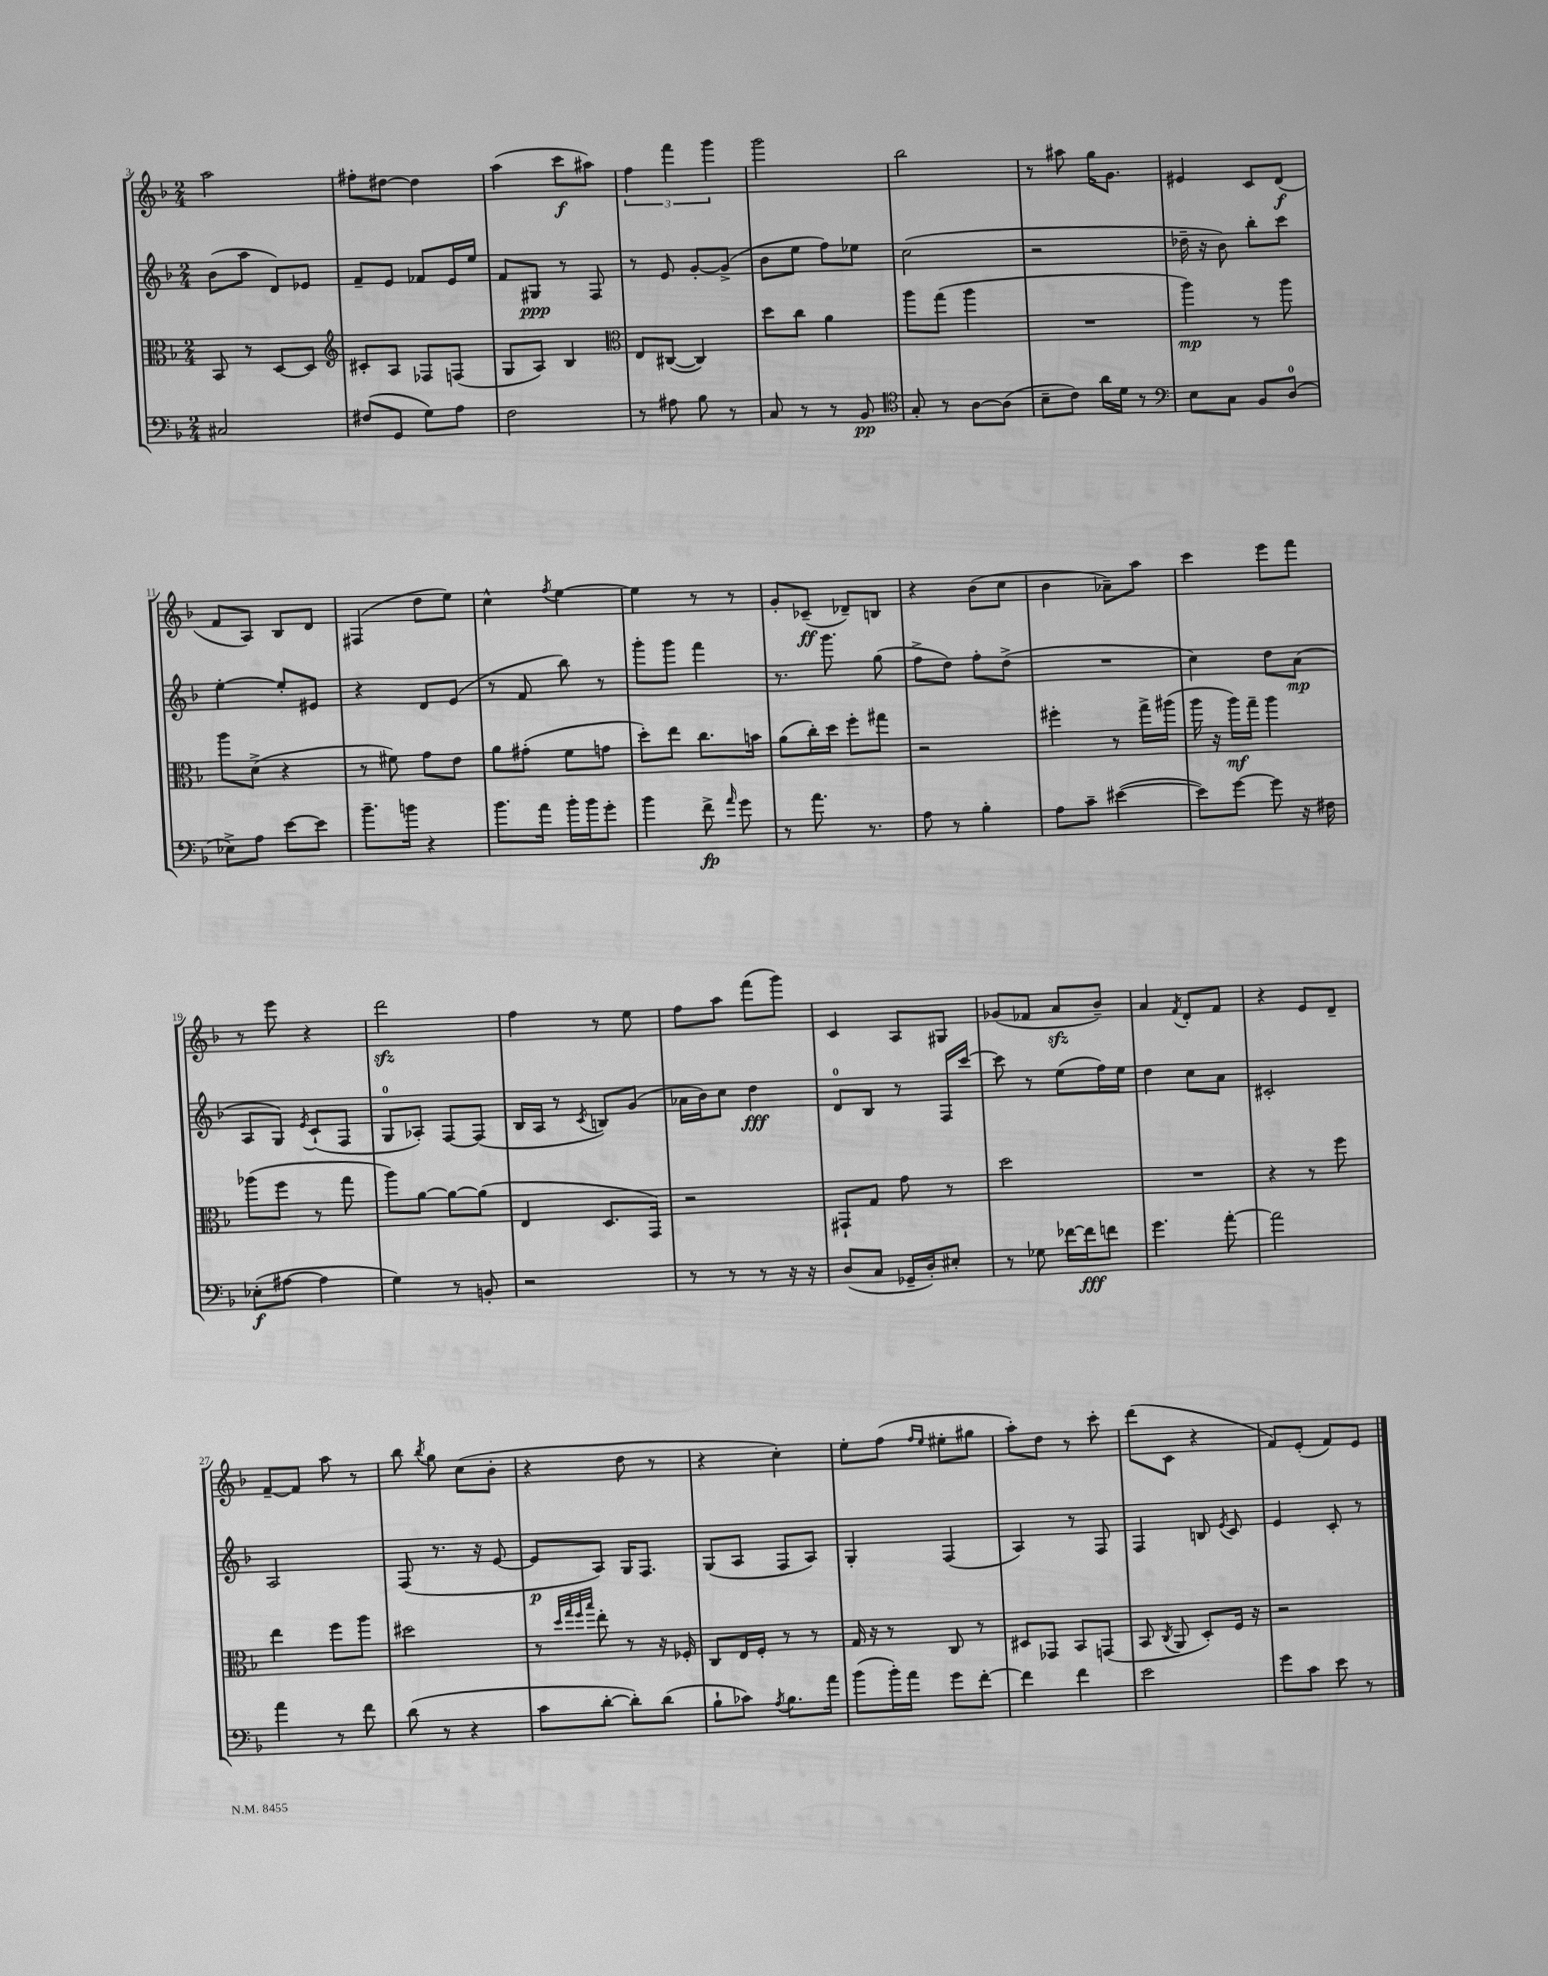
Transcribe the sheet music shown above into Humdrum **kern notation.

**kern	**kern	**kern	**kern
*staff4	*staff3	*staff2	*staff1
*clefF4	*clefC3	*clefG2	*clefG2
*k[b-]	*k[b-]	*k[b-]	*k[b-]
*M2/4	*M2/4	*M2/4	*M2/4
2C#/	8BB-/	(8b-\L	2aa\
.	8r	8aa\J	.
.	[8D/L	8d/L)	.
.	8D/]J	8e-/J	.
=	=	=	=
*	*clefG2	*	*
(8F#/L	8c#'/L	8f~/L	8ff#'\L
8GG/J	8A/J	8e/J	[8dd#\J
8G\L)	8F-/L	8f-/L	4dd#\]
8A\J	(8F/J	16e/L	.
.	.	16ee/JJ	.
=	=	=	=
2F\	8G/L	8f/L	(4aa\
.	8A/J)	8G#/J	.
.	4B-/	8r	8ccc\L
.	.	8F/	8aa#\J)
=	=	=	=
*	*clefC3	*	*
8r	8E/L	8r	6ff\
8A#\	([8C#/J	8e/	.
.	.	.	6fff\
8B-\	4C#/])	[8g'/L	.
.	.	.	6ggg\
8r	.	(8g^/]J	.
=	=	=	=
8C/	8dd\L	8b-\L	2ggg\
8r	8cc\J	8ee\J	.
8r	4a\	8ff\L)	.
8BB-/	.	8ee-\J	.
=	=	=	=
*clefC4	*	*	*
8G'/	8aa\L	(2cc\	2bb-\
8r	(8gg\J	.	.
[8A\L	4aa\	.	.
(8A\]J	.	.	.
=	=	=	=
8B-~\L	2r	2r	8r
8c\J)	.	.	8aa#\
16a\LL	.	.	16gg\LK
16d\JJ	.	.	8.g\J
8r	.	.	.
=	=	=	=
*clefF4	*	*	*
8E\L	4aa\)	16dd-~\	4e#/
.	.	16r	.
8C\J	.	8b-\)	.
8BB-/L	8r	8bb-'\L	8c/L
(8D/J	8aa\	8ccc\J	(8d/J
=	=	=	=
8E-^\L)	8aa\L	[4ee'\	8f/L
8A\J	(8d^\J	.	8A/J)
[8e\L	4r	8ee'/]L	8B-/L
8e\]J	.	8e#/J	8d/J
=	=	=	=
8.b-~\L	8r	4r	(4F#/
.	8f#\)	.	.
16b\Jk	.	.	.
4r	8g\L	8d/L	8dd\L
.	8e\J	(8e/J	8ee\J)
=	=	=	=
8.b-\L	8a\L	8r	4cc^^\
.	(8g#'\J	8f/	.
16a\Jk	.	.	.
.	.	.	8qff/
16b-'\LL	8f\L	8bb-\)	[4ee\
16b-\J	.	.	.
8g'\J	8g\J	8r	.
=	=	=	=
4b-\	8dd'\L)	8ggg'\L	4ee\]
.	8ee\J	8ggg\J	.
8f^\	8.cc\L	4fff\	8r
16qqa/	.	.	.
8g\	.	.	8r
.	16b\Jk	.	.
=	=	=	=
8r	(8a\L	8.r	8g'/L
8.a\	16cc'\L)	.	(8c-~/J
.	16dd\JJ	8.ggg\	.
.	8ff'\L	.	8d-~/L)
8.r	.	.	.
.	8gg#\J	(8gg\	8B/J
=	=	=	=
8A\	2r	8ff^\L	4r
8r	.	8dd\J)	.
4B-'\	.	8ff'\L	(8b-\L
.	.	(8dd^\J	8cc\J
=	=	=	=
8A\L	4ff#'\	2r	4b-\
8c~\J	.	.	.
([4e#\	8r	.	8a-~\L)
.	16gg^\LL	.	8aa\J
.	(16aa#\JJ	.	.
=	=	=	=
8e#\]L)	16aa\	4cc\)	4ccc\
.	16r	.	.
[8g\J	16aa\LL)	.	.
.	16gg~\JJ	.	.
8g\]	4aa\	8dd\L	8eee\L
16r	.	(8a\J	8fff\J
16F#\	.	.	.
=	=	=	=
(8E-'\L	(8aa-\L	8A/L	8r
[8A#\J	8ff\J	8G/J)	8eee\
.	.	8qe/	.
4A#\]	8r	(8c`/L	4r
.	8gg\	8F/J	.
=	=	=	=
4G\)	8aa\L)	8G/L	2ddd\
.	[8a\J	8A-'/J)	.
8r	8a\_L	[8F/L	.
8BB'/	(8a\]J	(8F/]J	.
=	=	=	=
2r	4E/	16B-/LL	4ff\
.	.	16A/JJ	.
.	.	8r	.
.	.	8qc/	.
.	8.D/L	8B/L)	8r
.	.	(8g/J	8ee\
.	16GG/Jk)	.	.
=	=	=	=
8r	2r	16a-\LL	8ff\L
.	.	16b-\J)	.
8r	.	8cc\J	8aa\J
8r	.	4dd\	(8fff\L
16r	.	.	8ggg\J)
16r	.	.	.
=	=	=	=
(8D/L	8GG#`/L	8d/L	4c/
8C/J	8G/J	8B-/J	.
16GG-~/LL	8g\	8r	8A/L
16D'/J)	.	.	.
8E#'/J	8r	16F/LL	8G#/J
.	.	[16ccc/JJ	.
=	=	=	=
8r	2dd\	8ccc\]	(8g-/L
8G-\	.	8r	8f-/J
[16f-\LL	.	(8ee\L	8a/L
16f-\]J	.	.	.
8f\J	.	16ff\L)	8b-~/J)
.	.	16ee\JJ	.
=	=	=	=
4.g\	2r	4dd\	4a/
.	.	.	8qf/
.	.	8cc\L	8d'/L
[8a'\	.	8a\J	8f/J
=	=	=	=
2a\]	4r	2c#'/	4r
.	8r	.	8e/L
.	8ff\	.	8d~/J
=	=	=	=
4a\	4ee\	2A/	[8f~/L
.	.	.	8f/]J
8r	8ff\L	.	8aa\
8f\	8aa\J	.	8r
=	=	=	=
(8d\	2dd#\	(8F/	8bb-\
.	.	.	8qbb-/
8r	.	8.r	8gg\
4r	.	.	(8cc\L
.	.	16r	.
.	.	[8e/	8b-'\J
=	=	=	=
8c\L	8r	8e/]L	4r
.	32qqdd/LLL	.	.
.	32qqgg/	.	.
.	32qqff/	.	.
.	32qqbb-/JJJ	.	.
[8d'\J	8ee'\	8A/J)	.
8d'\]L)	8r	16G/LK	8dd\
.	.	8.F/J	.
(8d\J	16r	.	8r
.	16F-'/	.	.
=	=	=	=
8B-`\L	8C/L	(8G/L	4r
8c-\J)	16E/L	8A/J	.
.	16F'/JJ	.	.
8qA/	.	.	.
8.B-\L	8r	8F/L	4cc'\)
.	8r	8A/J)	.
16a\Jk	.	.	.
=	=	=	=
(8b-\L	16G/	4G'/	8ee'\L
.	16r	.	.
16b-'\L)	8r	.	(8ff\J
16a\JJ	.	.	.
.	.	.	16qqff/LL
.	.	.	16qqee/JJ
8g\L	8C/	(4F/	8ee#'\L
[8f'\J	8r	.	8gg#\J
=	=	=	=
4f\]	8D#/L	4A/)	8aa'\L)
.	8GG-/J	.	8dd\J
4f\	8BB-/L	8r	8r
.	(8GG/J	8F/	8ccc'\
=	=	=	=
2e\	8BB-/	4F/	(8ddd\L
.	8qC/	.	.
.	8AA/	.	8c\J
.	8D'/L)	8B/	4r
.	.	8qe/	.
.	16F/Jk	8c/	.
.	16r	.	.
=	=	=	=
8g\L	2r	4e/	8f/L)
8c\J	.	.	(8e'/J
8e\	.	8c'/	8f/L)
8r	.	8r	8e/J
==	==	==	==
*-	*-	*-	*-
